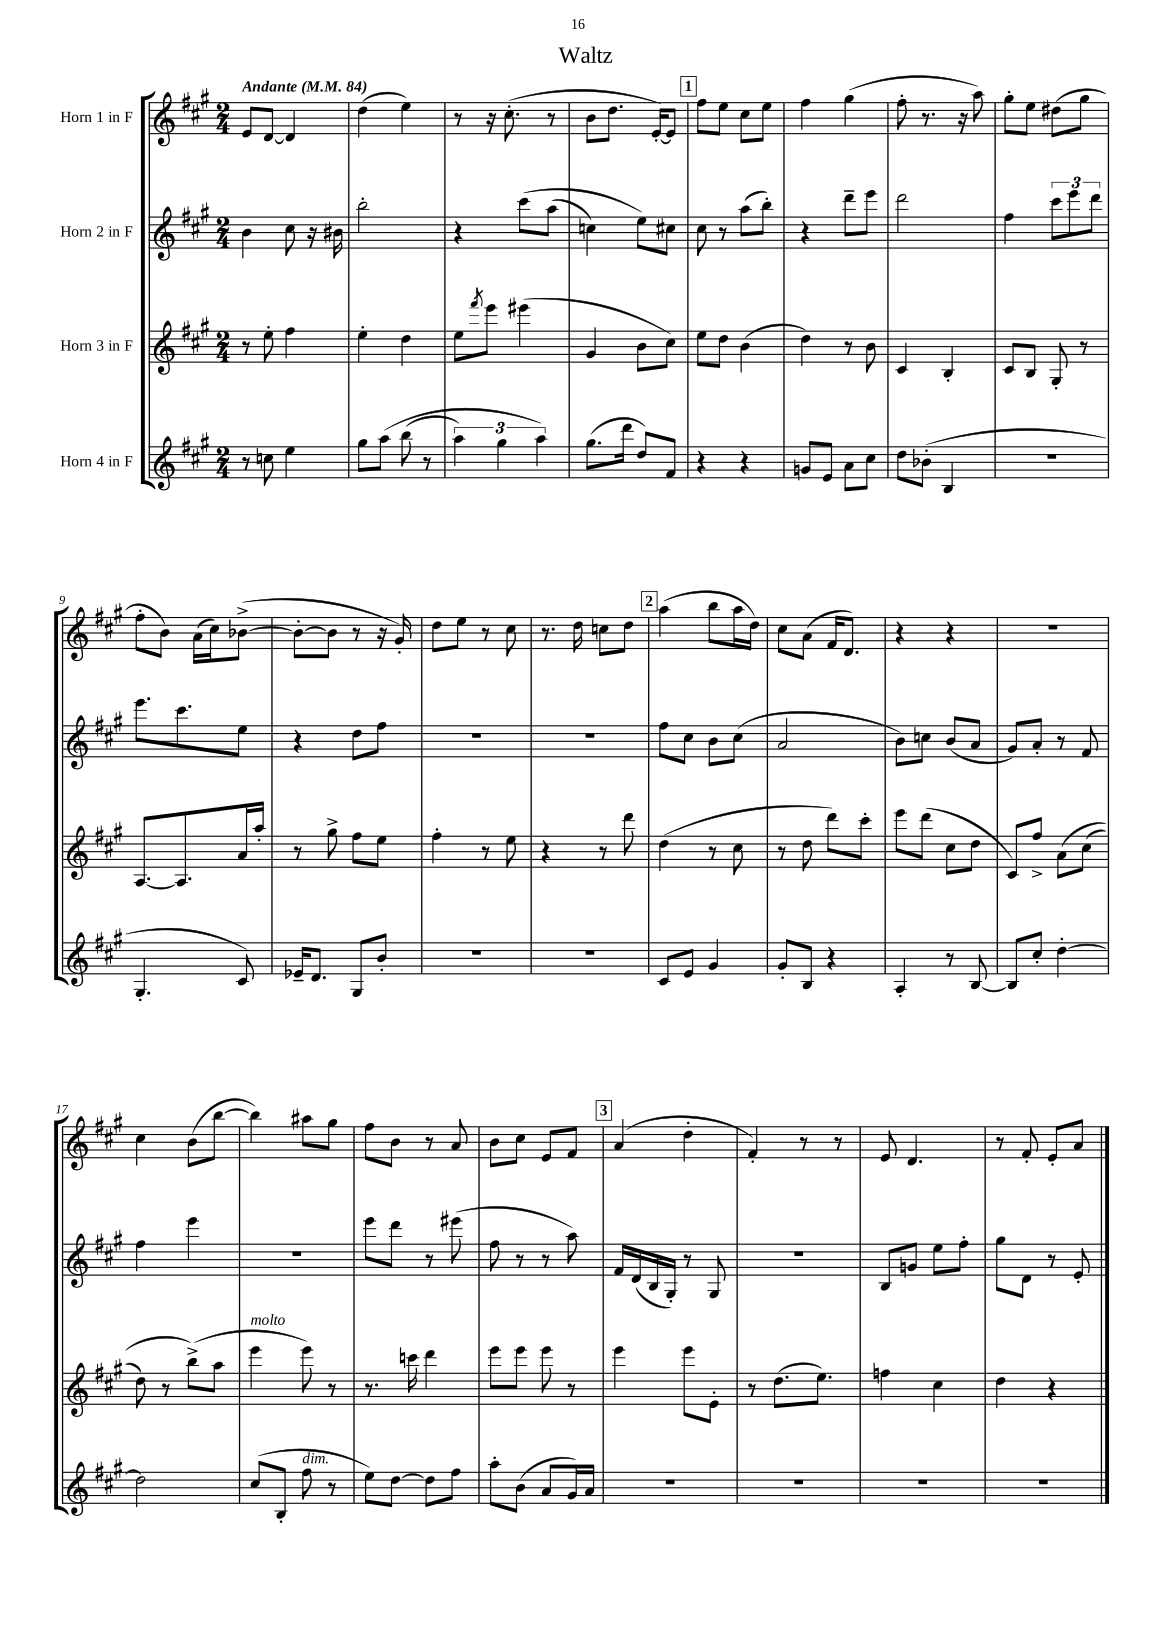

**kern	**kern	**kern	**kern
*part4	*part3	*part2	*part1
*staff4	*staff3	*staff2	*staff1
*I"Horn 4 in F	*I"Horn 3 in F	*I"Horn 2 in F	*I"Horn 1 in F
*clefG2	*clefG2	*clefG2	*clefG2
*k[f#c#g#]	*k[f#c#g#]	*k[f#c#g#]	*k[f#c#g#]
*M2/4	*M2/4	*M2/4	*M2/4
*MM84	*MM84	*MM84	*MM84
=1	=1	=1	=1
!	!	!	!LO:TX:a:B:t=Andante
8r	8r	4b\	8e/L
8ccn\	8ee'\	.	[8d/J
4ee\	4ff#\	8cc#\	4d/]
.	.	16r	.
.	.	16b#X\	.
=2	=2	=2	=2
8gg#\L	4ee'\	2bb'\	(4dd\
(8aa\J	.	.	.
(8bb\	4dd\	.	4ee\)
8r	.	.	.
=3	=3	=3	=3
6aa\)	8ee\L	4r	8r
.	8qfff#/	.	.
.	8eee\J	.	16r
6gg#\	.	.	.
.	.	.	(8.cc#'\
.	(4eee#X\	(8ccc#\L	.
6aa\)	.	.	.
.	.	(8aa\J	8r
=4	=4	=4	=4
(8.gg#\L	4g#/	4ccn\)	8b\L
.	.	.	8.dd\J
16ddd\Jk	.	.	.
8dd/L)	8b\L	8ee\L)	.
.	.	.	[16e'/KL)
8f#/J	8cc#\J)	8cc#X\J	8e/J]
!!LO:REH:place=s1:t=1
=5	=5	=5	=5
4r	8ee\L	8cc#\	8ff#\L
.	8dd\J	8r	8ee\J
4r	(4b\	(8aa\L	8cc#\L
.	.	8bb'\J)	8ee\J
=6	=6	=6	=6
8gn/L	4dd\)	4r	4ff#\
8e/J	.	.	.
8a\L	8r	8ddd~\L	(4gg#\
8cc#\J	8b\	8eee\J	.
=7	=7	=7	=7
8dd\L	4c#/	2ddd\	8ff#'\
(8b-X'\J	.	.	8.r
4B/	4B'/	.	.
.	.	.	16r
.	.	.	8aa\)
=8	=8	=8	=8
2r	8c#/L	4ff#\	8gg#'\L
.	8B/J	.	8ee\J
.	8G#'/	12ccc#\L	(8dd#X\L
.	.	12eee\	.
.	8r	.	8gg#\J
.	.	12ddd\J	.
!!LO:LB:g=z
=9	=9	=9	=9
4.G#'/	[8.A/L	8.eee\L	8ff#'\L
.	.	.	8b\J)
.	8.A/]	8.ccc#\	.
.	.	.	(16a\LL
.	.	.	16cc#\J)
8c#/)	16a/L	8ee\J	([8b-X^\J
.	16aa'/JJ	.	.
=10	=10	=10	=10
16e-X~/KL	8r	4r	8b-'\L_
8.d/J	.	.	.
.	8gg#^\	.	8b-\J]
8G#/L	8ff#\L	8dd\L	8r
8b'/J	8ee\J	8ff#\J	16r
.	.	.	16g#'/)
=11	=11	=11	=11
2r	4ff#'\	2r	8dd\L
.	.	.	8ee\J
.	8r	.	8r
.	8ee\	.	8cc#\
=12	=12	=12	=12
2r	4r	2r	8.r
.	.	.	16dd\
.	8r	.	8ccn\L
.	8ddd\	.	8dd\J
!!LO:REH:place=s1:t=2
=13	=13	=13	=13
8c#/L	(4dd\	8ff#\L	(4aa\
8e/J	.	8cc#\J	.
4g#/	8r	8b\L	8bb\L
.	8cc#\	(8cc#\J	16aa\L
.	.	.	16dd\JJ)
=14	=14	=14	=14
8g#'/L	8r	2a/	8cc#\L
8B/J	8dd\	.	(8a\J
4r	8ddd\L)	.	16f#/KL
.	.	.	8.d/J)
.	8ccc#'\J	.	.
=15	=15	=15	=15
4A'/	8eee\L	8b\L)	4r
.	(8ddd\J	8ccn\J	.
8r	8cc#\L	(8b/L	4r
[8B/	8dd\J	8a/J	.
=16	=16	=16	=16
8B/L]	8c#/L)	8g#/L)	2r
8cc#'/J	8ff#^/J	8a'/J	.
[4dd'\	(8a\L	8r	.
.	(8cc#\J	8f#/	.
!!LO:LB:g=z
=17	=17	=17	=17
2dd\]	8dd\)	4ff#\	4cc#\
.	8r	.	.
.	(8bb^\L)	4eee\	(8b\L
.	8aa\J	.	[8bb\J
=18	=18	=18	=18
!	!LO:TX:a:i:t=molto	!	!
(8cc#/L	4eee\	2r	4bb\])
8B'/J	.	.	.
!LO:TX:a:i:t=dim.	!	!	!
8ff#\	8eee\)	.	8aa#X\L
8r	8r	.	8gg#\J
=19	=19	=19	=19
8ee\L)	8.r	8eee\L	8ff#\L
[8dd\J	.	8ddd\J	8b\J
.	16cccn\	.	.
8dd\L]	4ddd\	8r	8r
8ff#\J	.	(8eee#X\	8a/
=20	=20	=20	=20
8aa'\L	8eee\L	8ff#\	8b\L
(8b\J	8eee\J	8r	8cc#\J
8a/L	8eee\	8r	8e/L
16g#/L)	8r	8aa\)	8f#/J
16a/JJ	.	.	.
!!LO:REH:place=s1:t=3
=21	=21	=21	=21
2r	4eee\	16f#/LL	(4a/
.	.	(16d/	.
.	.	16B/	.
.	.	16G#'/JJ)	.
.	8eee\L	8r	4dd'\
.	8e'\J	8G#/	.
=22	=22	=22	=22
2r	8r	2r	4f#'/)
.	(8.dd\L	.	.
.	.	.	8r
.	8.ee\J)	.	.
.	.	.	8r
=23	=23	=23	=23
2r	4ffn\	8B/L	8e/
.	.	8gn/J	4.d/
.	4cc#\	8ee\L	.
.	.	8ff#'\J	.
=24	=24	=24	=24
2r	4dd\	8gg#\L	8r
.	.	8d\J	8f#'/
.	4r	8r	8e'/L
.	.	8e'/	8a/J
==	==	==	==
*-	*-	*-	*-
